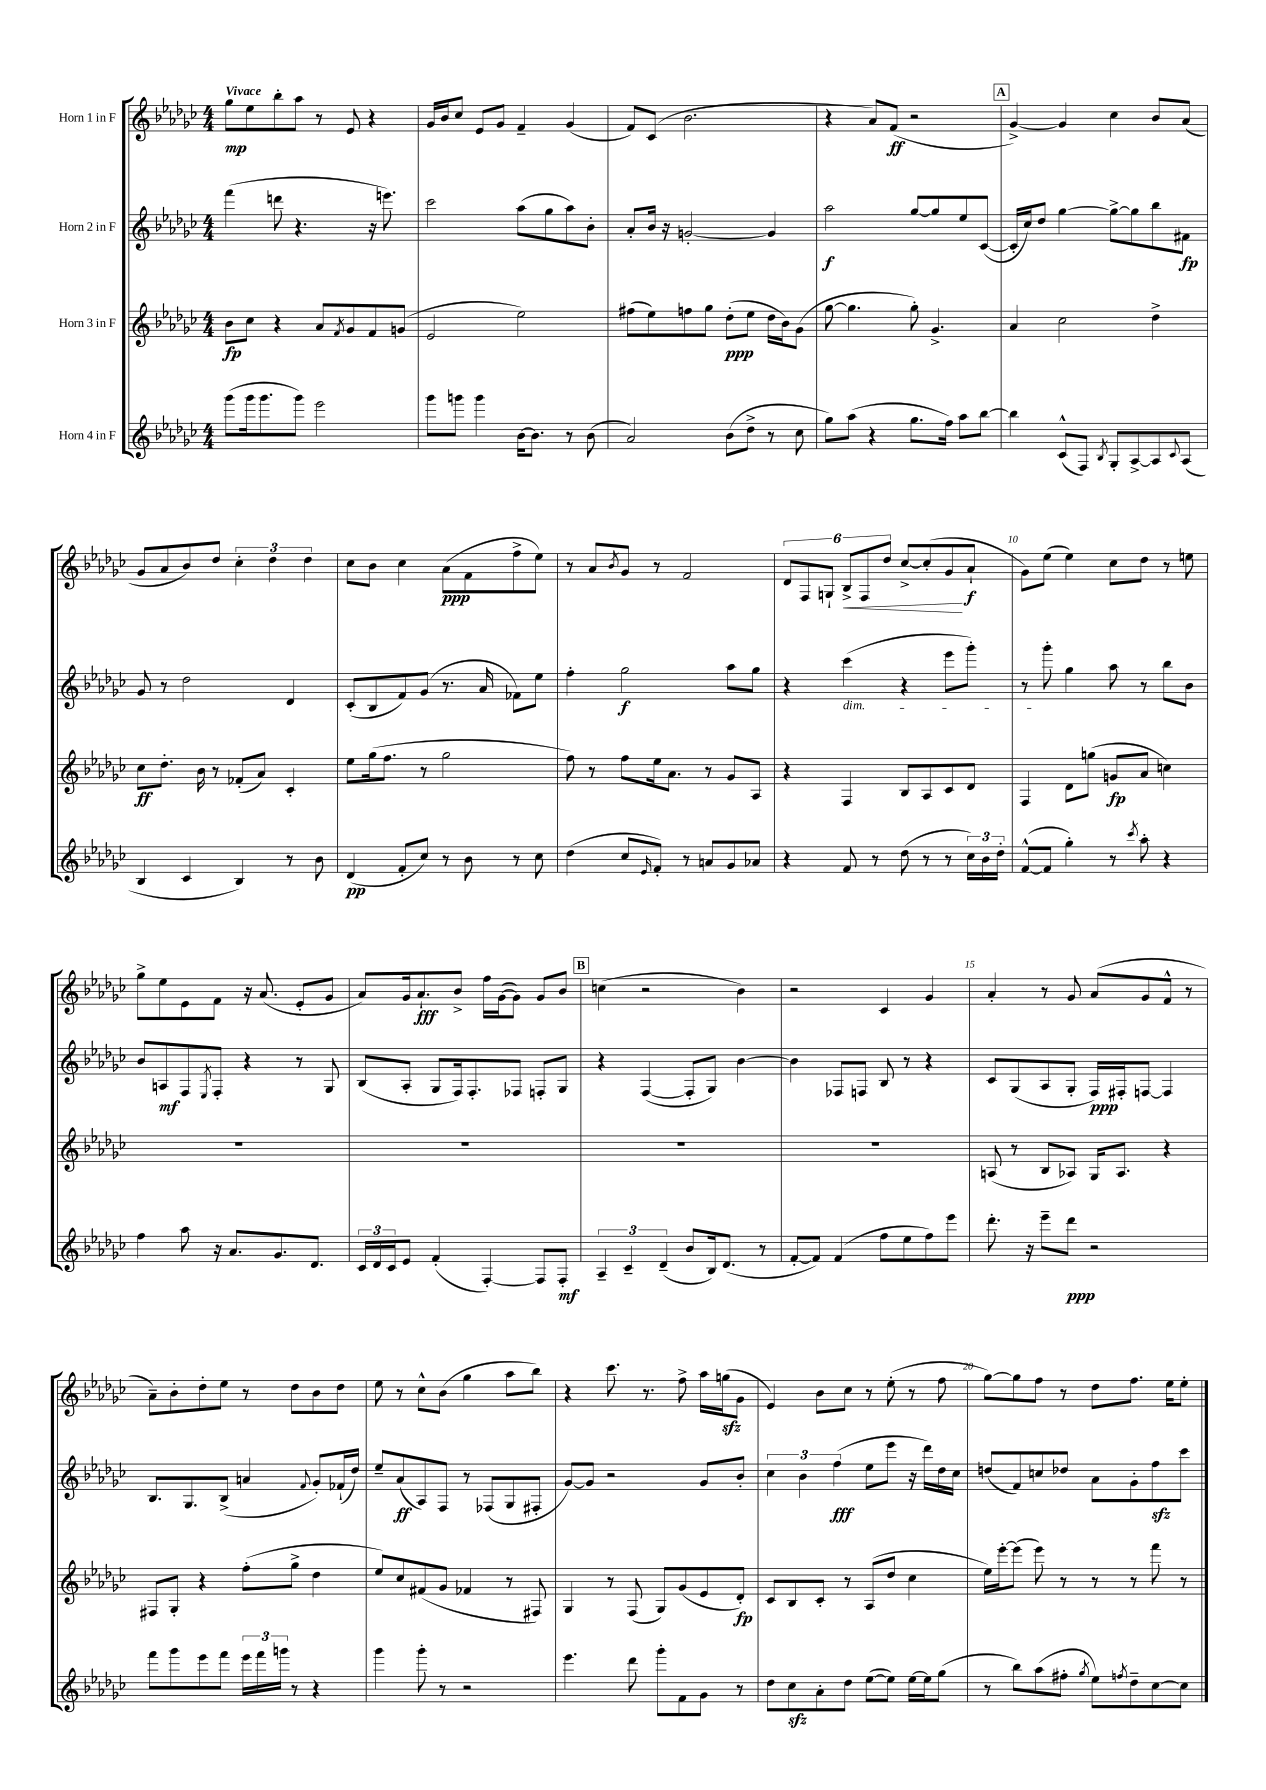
<<
\new StaffGroup <<
\new Staff = "s0" \with { instrumentName = "Horn 1 in F" } {
    \clef treble \key ges \major \numericTimeSignature \time 4/4 \tempo "Vivace"
    ges''8\mp ees''8 bes''8-. aes''8 r8 ees'8 r4 |
    ges'16 bes'16 ces''8 ees'8 ges'8 f'4-- ges'4( |
    f'8) ces'8( bes'2. |
    r4 aes'8) f'8\ff( r2 |
    \mark \markup { \box "A" } ges'4~->) ges'4 ces''4 bes'8 aes'8( |
    ges'8 aes'8 bes'8) des''8 \tuplet 3/2 { ces''4-. des''4 des''4 } |
    ces''8 bes'8 ces''4 aes'8\ppp( f'8 f''8-> ees''8) |
    r8 aes'8 \acciaccatura { bes'8 } ges'8 r8 f'2 |
    \tuplet 6/4 { des'8 f8 g8-! bes8->\< f8 des''8 } ces''8~-> ces''8-.( ges'8\! aes'8-!\f |
    ges'8) ees''8( ees''4) ces''8 des''8 r8 e''8 |
    ges''8-> ees''8 ees'8 f'8 r16 aes'8.( ees'8-. ges'8 |
    aes'8) ges'16 aes'8.-!\fff bes'8-> f''16 ges'16~( ges'8) ges'8 bes'8 |
    \mark \markup { \box "B" } c''4( r2 bes'4) |
    r2 ces'4 ges'4 |
    aes'4-. r8 ges'8 aes'8( ges'8 f'8-^ r8 |
    aes'8--) bes'8-. des''8-. ees''8 r8 des''8 bes'8 des''8 |
    ees''8 r8 ces''8-^ bes'8( ges''4 aes''8 bes''8) |
    r4 ces'''8. r8. f''8-> aes''16 g''16\sfz( ges'8 |
    ees'4) bes'8 ces''8 r8 ees''8-.( r8 f''8 |
    ges''8~) ges''8 f''8 r8 des''8 f''8. ees''16 ees''8-. \bar "|." |
}
\new Staff = "s1" \with { instrumentName = "Horn 2 in F" } {
    \clef treble \key ges \major \numericTimeSignature \time 4/4
    f'''4( d'''8 r4. r16 e'''8.) |
    ces'''2 aes''8( ges''8 aes''8) bes'8-. |
    aes'8-. bes'16 r16 g'2~-. g'4 |
    aes''2\f ges''8~ ges''8 ees''8 ces'8~( |
    \mark \markup { \box "A" } ces'16-. ces''16) des''8 ges''4~ ges''8~-> ges''8 bes''8 fis'8\fp |
    ges'8 r8 des''2 des'4 |
    ces'8-.( bes8 f'8) ges'8( r8. aes'16 fes'8) ees''8 |
    f''4-. ges''2\f aes''8 ges''8 |
    r4 ces'''4\dim( r4 ees'''8 ges'''8-.) |
    r8 ges'''8-.\! ges''4 aes''8 r8 bes''8 bes'8 |
    bes'8 a8\mf f8 \acciaccatura { ees8 } f8-. r4 r8 ges8 |
    bes8( aes8-. ges8 f16) f8.-. fes8 f8-. ges8 |
    \mark \markup { \box "B" } r4 f4~( f8-. ges8) bes'4~ |
    bes'4 fes8 f8 bes8 r8 r4 |
    ces'8 ges8( aes8 ges8-. f16\ppp) fis16-. f8~ f4 |
    bes8. ges8. bes8->( a'4 \appoggiatura { f'8 } ges'8-.) fes'16-!( des''16) |
    ees''8-- aes'8\ff( aes8) f8 r8 fes8( ges8 fis8-. |
    ges'8~) ges'8 r2 ges'8 bes'8-. |
    \tuplet 3/2 { ces''4 bes'4 f''4\fff( } ees''8 ees'''8 r16 des'''16) des''16 ces''16 |
    d''8( f'8) c''8 des''8 aes'8 ges'8-. f''8\sfz ces'''8 \bar "|." |
}
\new Staff = "s2" \with { instrumentName = "Horn 3 in F" } {
    \clef treble \key ges \major \numericTimeSignature \time 4/4
    bes'8\fp ces''8 r4 aes'8 \acciaccatura { f'8 } ges'8 f'8 g'8( |
    ees'2 ees''2) |
    fis''8( ees''8) f''8 ges''8 des''8-.\ppp( ees''8 des''16 bes'16) ges'8( |
    ges''8~ ges''4. ges''8-.) ges'4.-> |
    \mark \markup { \box "A" } aes'4 ces''2 des''4-> |
    ces''8\ff des''8.-. bes'16 r8 fes'8-.( aes'8) ces'4-. |
    ees''8 ges''16( f''8. r8 ges''2 |
    f''8) r8 f''8 ees''16 aes'8. r8 ges'8 aes8 |
    r4 f4 bes8 aes8 ces'8 des'8 |
    f4 des'8 g''8( g'8\fp aes'8 c''4) |
    R1 |
    R1 |
    \mark \markup { \box "B" } R1 |
    R1 |
    a8( r8 bes8 aes8) ges16 aes8. r4 |
    fis8 ges8-. r4 f''8-.( ges''8-> des''4 |
    ees''8) ces''8 fis'8( ges'8 fes'4 r8 fis8) |
    ges4 r8 f8( ges8) ges'8( ees'8 des'8-.\fp) |
    ces'8 bes8 ces'8-. r8 aes8( des''8 ces''4 |
    ees''16) ees'''16~-. ees'''8( ees'''8) r8 r8 r8 f'''8 r8 \bar "|." |
}
\new Staff = "s3" \with { instrumentName = "Horn 4 in F" } {
    \clef treble \key ges \major \numericTimeSignature \time 4/4
    ges'''8( ges'''16 ges'''8. ges'''8) ees'''2 |
    ges'''8 g'''8 g'''4 bes'16~ bes'8. r8 bes'8( |
    aes'2) bes'8( des''8-> r8 ces''8 |
    ges''8) aes''8( r4 ges''8. f''16) aes''8 bes''8~ |
    \mark \markup { \box "A" } bes''4 ces'8-^( f8) \acciaccatura { bes8 } ges8-. aes8~-> aes8 \appoggiatura { ces'8 } aes8( |
    bes4 ces'4 bes4) r8 bes'8 |
    des'4\pp( f'8-. ces''8) r8 bes'8 r8 ces''8 |
    des''4( ces''8 \grace { ees'16 } f'8-.) r8 a'8 ges'8 aes'8 |
    r4 f'8 r8 des''8( r8 r8 \tuplet 3/2 { ces''16) bes'16 des''16-. } |
    f'8~-^( f'8 ges''4-.) r8 \acciaccatura { ces'''8 } aes''8-. r4 |
    f''4 aes''8 r16 aes'8. ges'8. des'8. |
    \tuplet 3/2 { ces'16 des'16 ces'16 } ees'8 f'4-.( f4~-.) f8 f8-.\mf |
    \mark \markup { \box "B" } \tuplet 3/2 { aes4-- ces'4-- des'4--( } bes'8 bes16) des'8.( r8 |
    f'8~-. f'8) f'4( f''8 ees''8 f''8) ees'''8 |
    des'''8.-. r16 ees'''8-- des'''8\ppp r2 |
    f'''8 ges'''8 ees'''8 f'''8 \tuplet 3/2 { ees'''16 f'''16 g'''16 } r8 r4 |
    ges'''4 ges'''8-. r8 r2 |
    ees'''4. des'''8 ges'''8-. f'8 ges'8 r8 |
    des''8 ces''8\sfz aes'8-. des''8 ees''8~( ees''8) ees''16~ ees''16 ges''8( |
    r8 bes''8) aes''8( fis''8-. \acciaccatura { ges''8 } ees''8) \acciaccatura { f''8 } des''8-- ces''8~ ces''8 \bar "|." |
}
>>
>>
\layout { \context { \Score \override BarNumber.break-visibility = ##(#f #t #t) barNumberVisibility = #(every-nth-bar-number-visible 5) } }
